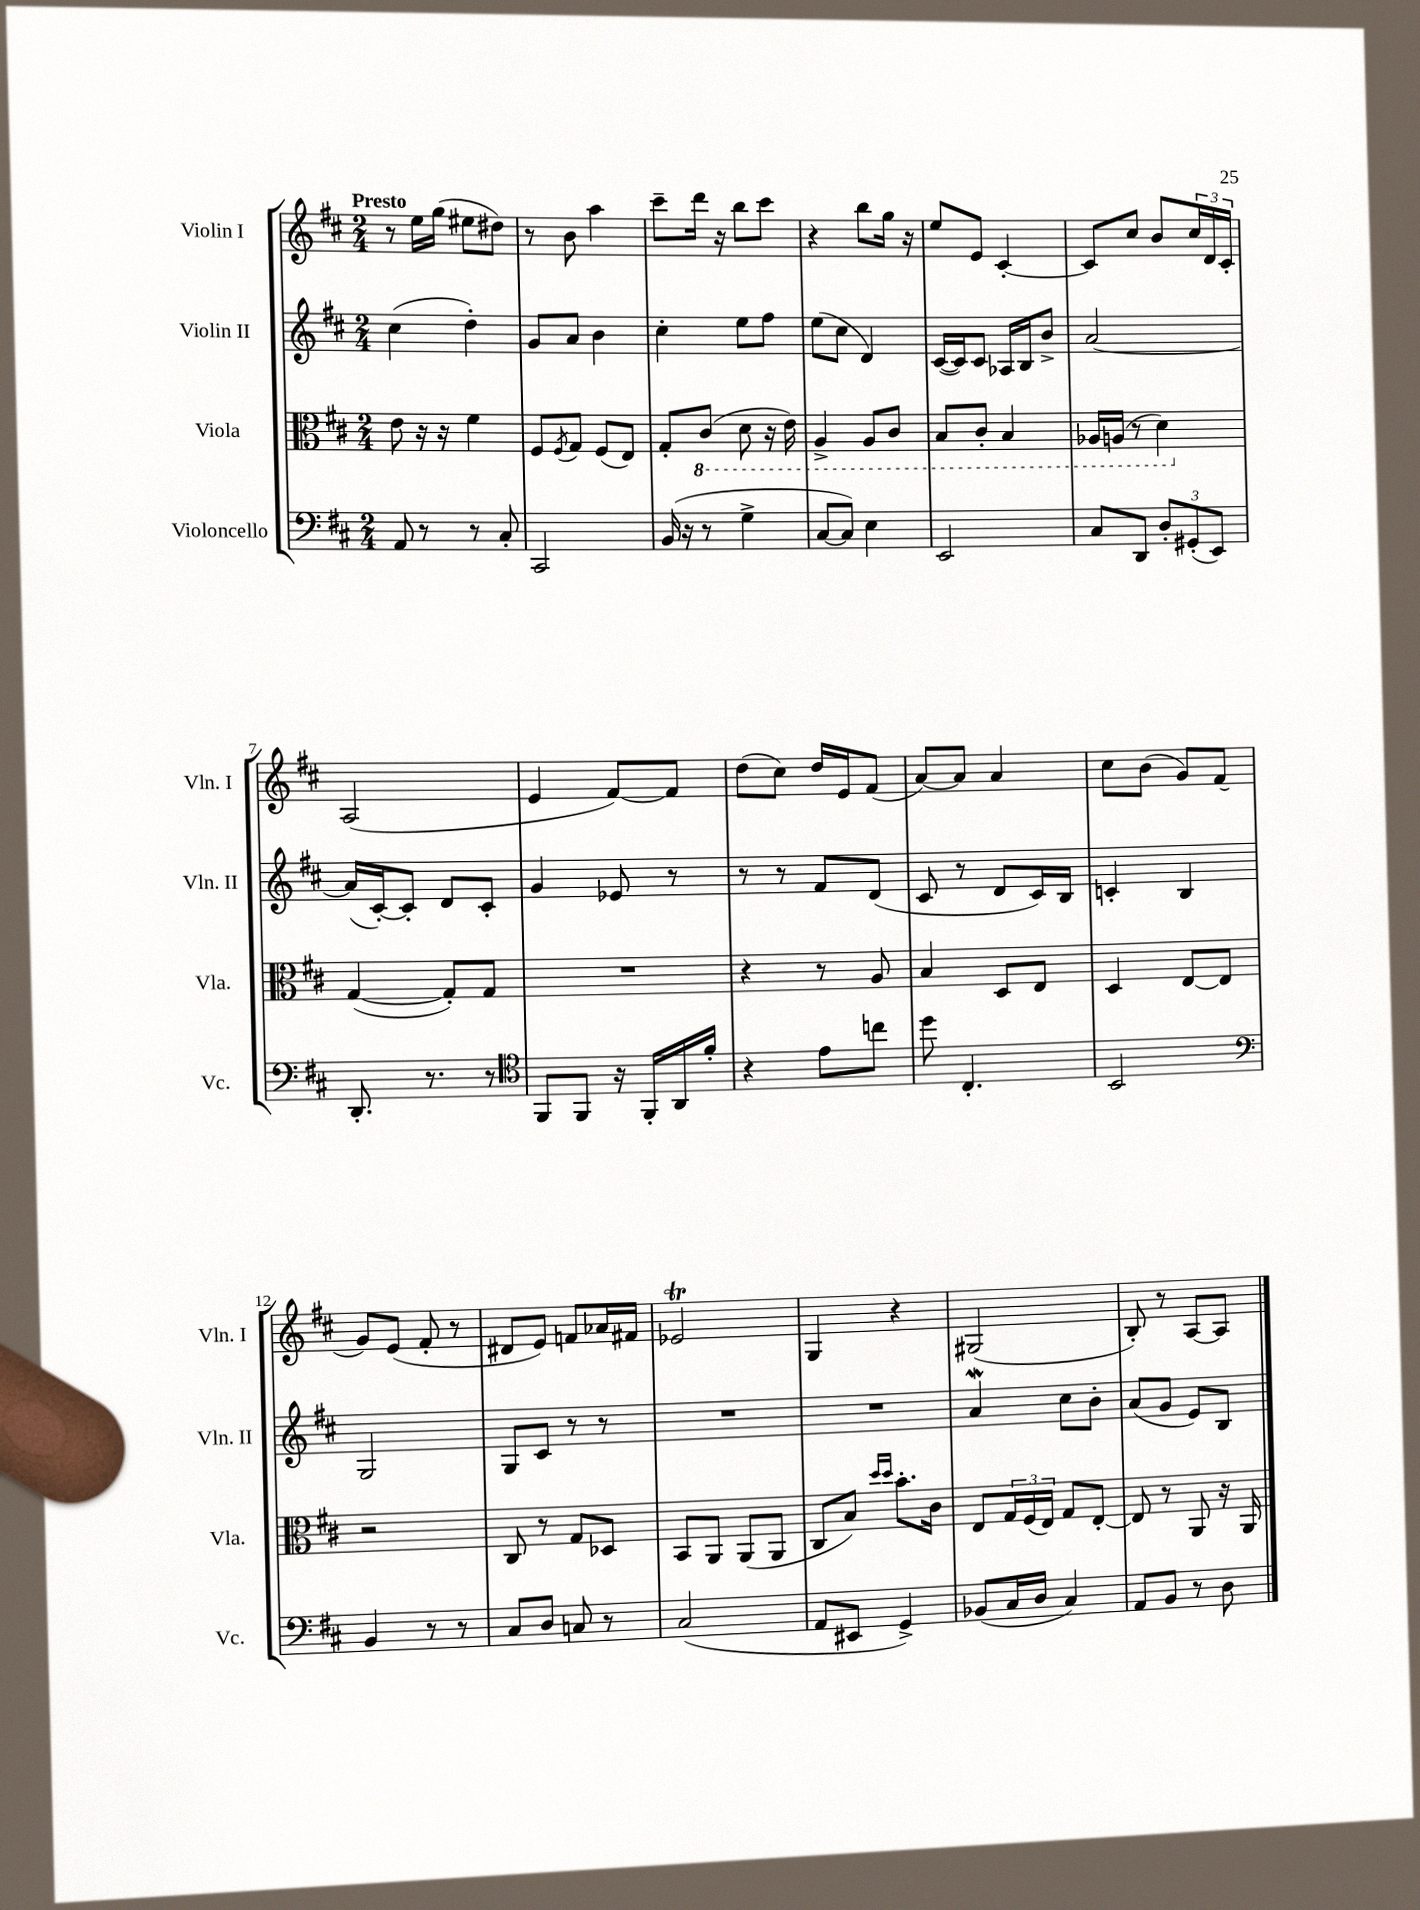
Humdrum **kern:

**kern	**kern	**kern	**kern
*staff4	*staff3	*staff2	*staff1
*clefF4	*clefC3	*clefG2	*clefG2
*k[f#c#]	*k[f#c#]	*k[f#c#]	*k[f#c#]
*M2/4	*M2/4	*M2/4	*M2/4
8AA/	8e\	(4cc#\	8r
8r	16r	.	16ee\LL
.	16r	.	(16gg\JJ
8r	4f#\	4dd'\)	8ee#\L
8C#'/	.	.	8dd#\J)
=	=	=	=
2CC#/	8F#/L	8g/L	8r
.	8qF#/	.	.
.	8G/J	8a/J	8b\
.	(8F#/L	4b\	4aa\
.	8E/J)	.	.
=	=	=	=
(16BB/	8G'/L	4cc#'\	8ccc#~\L
16r	.	.	.
8r	(8C#/J	.	16ddd\Jk
.	.	.	16r
4G^\	8D\	8ee\L	8bb\L
.	16r	8ff#\J	8ccc#\J
.	16E\)	.	.
=	=	=	=
[8C#/L	4AA^/	(8ee\L	4r
8C#/]J)	.	8cc#\J	.
4E\	8AA/L	4d/)	8bb\L
.	8C#/J	.	16gg\Jk
.	.	.	16r
=	=	=	=
2EE/	8BB/L	([16c#/LL	8ee/L
.	.	16c#/]J)	.
.	8C#'/J	8c#/J	8e/J
.	4BB/	16A-/LL	[4c#'/
.	.	16B/J	.
.	.	8b^/J	.
=	=	=	=
8C#/L	16AA-/LL	[2a/	8c#/]L
.	(16AA/JJ	.	.
8DD/J	8r	.	8cc#/J
12D'/L	4D\)	.	8b/L
(12GG#'/	.	.	.
.	.	.	24cc#/L
12EE/J)	.	.	24d/
.	.	.	24c#'/JJ
=	=	=	=
8.DD'/	([4G/	(16a/]LL	(2A/
.	.	[16c#'/J)	.
.	.	8c#'/]J	.
8.r	.	.	.
.	8G'/]L)	8d/L	.
8r	8G/J	8c#'/J	.
=	=	=	=
*clefC4	*	*	*
8FF#/L	2r	4g/	4e/
8FF#/J	.	.	.
16r	.	8e-/	[8f#/L)
16FF#'/LL	.	.	.
16AA/	.	8r	8f#/]J
16f#'/JJ	.	.	.
=	=	=	=
4r	4r	8r	(8dd\L
.	.	8r	8cc#\J)
8e\L	8r	8f#/L	16dd/LL
.	.	.	16e/J
8cc\J	8A/	(8d/J	(8f#/J
=	=	=	=
8dd\	4B/	8c#/	[8a/L)
4.C#'/	.	8r	8a/]J
.	8D/L	8d/L	4a/
.	8E/J	16c#/L)	.
.	.	16B/JJ	.
=	=	=	=
2BB/	4D/	4c'/	8cc#\L
.	.	.	(8b\J
.	[8E/L	4B/	8g/L)
.	8E/]J	.	(8f#/J
=	=	=	=
*clefF4	*	*	*
4BB/	2r	2G/	8g/L)
.	.	.	(8e/J
8r	.	.	8f#'/
8r	.	.	8r
=	=	=	=
8C#/L	8C#/	8G/L	8d#/L
8D/J	8r	8c#/J	8e/J)
8C/	8G/L	8r	8f/L
8r	8D-/J	8r	16a-/L
.	.	.	16f#/JJ
=	=	=	=
(2C#/	8BB/L	2r	2e-/
.	8AA/J	.	.
.	(8AA/L	.	.
.	8AA/J	.	.
=	=	=	=
8AA/L	8C#/L	2r	4G/
8EE#/J	8B/J)	.	.
.	16qqdd/LL	.	.
.	16qqdd/JJ	.	.
4GG^/)	8.b'\L	.	4r
.	16c#\Jk	.	.
=	=	=	=
(8BB-/L	8E/L	4a/	(2G#/
16C#/L	24G/L	.	.
.	(24F#/	.	.
16D/JJ	.	.	.
.	24E/JJ)	.	.
4C#/)	8G/L	8cc#\L	.
.	[8E'/J	8b'\J	.
=	=	=	=
8AA/L	8E/]	(8a/L	8B'/)
8BB/J	8r	8g/J	8r
8r	8AA/	8e/L)	[8A/L
8D\	16r	8B/J	8A/]J
.	16AA/	.	.
==	==	==	==
*-	*-	*-	*-
